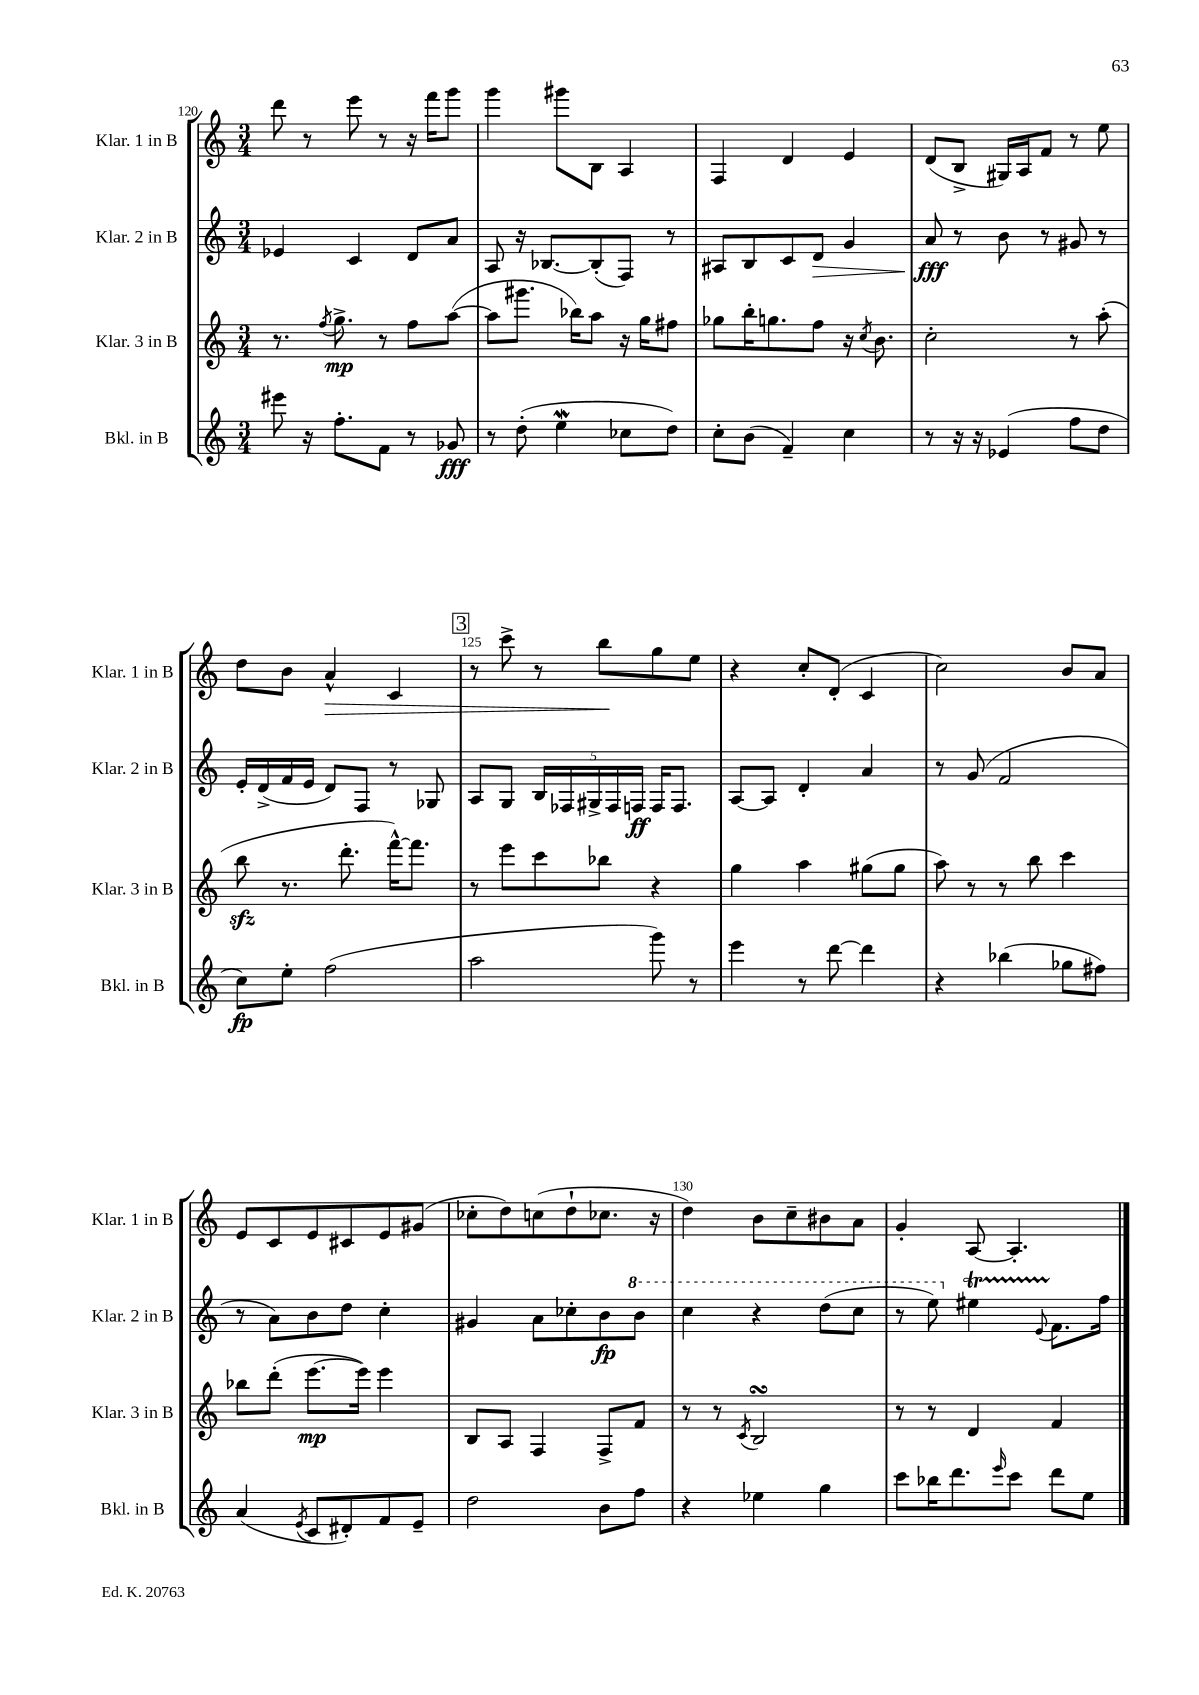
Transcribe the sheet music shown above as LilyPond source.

<<
\new StaffGroup <<
\new Staff = "s0" \with { instrumentName = "Klar. 1 in B" shortInstrumentName = "Klar. 1 in B" } {
    \clef treble \key c \major \numericTimeSignature \time 3/4
    d'''8 r8 e'''8 r8 r16 f'''16 g'''8 |
    g'''4 gis'''8 b8 a4 |
    f4 d'4 e'4 |
    d'8( b8-> gis16) a16 f'8 r8 e''8 |
    d''8 b'8 a'4-^\> c'4 |
    \mark \markup { \box "3" } r8 c'''8-> r8 b''8\! g''8 e''8 |
    r4 c''8-. d'8-.( c'4 |
    c''2) b'8 a'8 |
    e'8 c'8 e'8 cis'8 e'8 gis'8( |
    ces''8-. d''8) c''8( d''8-! ces''8. r16 |
    d''4) b'8 c''8-- bis'8 a'8 |
    g'4-. a8~ a4.-. \bar "|." |
}
\new Staff = "s1" \with { instrumentName = "Klar. 2 in B" shortInstrumentName = "Klar. 2 in B" } {
    \clef treble \key c \major \numericTimeSignature \time 3/4
    ees'4 c'4 d'8 a'8 |
    a8 r16 bes8.~ bes8-.( f8) r8 |
    ais8 b8 c'8 d'8\> g'4 |
    a'8\fff\! r8 b'8 r8 gis'8 r8 |
    e'16-. d'16->( f'16 e'16 d'8) f8 r8 ges8 |
    \mark \markup { \box "3" } a8 g8 \tuplet 5/4 { b16 fes16 gis16-> fes16 f16\ff } f16 f8. |
    a8~ a8 d'4-. a'4 |
    r8 g'8( f'2 |
    r8 a'8) b'8 d''8 c''4-. |
    gis'4 a'8 ces''8-. b'8\fp \ottava #1 b''8 |
    c'''4 r4 d'''8( c'''8 |
    r8 e'''8) \ottava #0 eis''4\startTrillSpan \appoggiatura { e'8 } f'8.\stopTrillSpan f''16 \bar "|." |
}
\new Staff = "s2" \with { instrumentName = "Klar. 3 in B" shortInstrumentName = "Klar. 3 in B" } {
    \clef treble \key c \major \numericTimeSignature \time 3/4
    r8. \acciaccatura { f''8 } g''8.->\mp r8 f''8 a''8~( |
    a''8 gis'''8. bes''16) a''8 r16 g''16 fis''8 |
    ges''8 b''16-. g''8. f''8 r16 \acciaccatura { c''8 } b'8. |
    c''2-. r8 a''8-.( |
    b''8\sfz r8. d'''8.-. f'''16~-^) f'''8. |
    \mark \markup { \box "3" } r8 e'''8 c'''8 bes''8 r4 |
    g''4 a''4 gis''8( gis''8 |
    a''8) r8 r8 b''8 c'''4 |
    bes''8 d'''8-.( e'''8.~\mp e'''16) e'''4 |
    b8 a8 f4 f8-> f'8 |
    r8 r8 \acciaccatura { c'8 } b2\turn |
    r8 r8 d'4 f'4 \bar "|." |
}
\new Staff = "s3" \with { instrumentName = "Bkl. in B" shortInstrumentName = "Bkl. in B" } {
    \clef treble \key c \major \numericTimeSignature \time 3/4
    eis'''8 r16 f''8.-. f'8 r8 ges'8\fff |
    r8 d''8-.( e''4\mordent ces''8 d''8) |
    c''8-. b'8( f'4--) c''4 |
    r8 r16 r16 ees'4( f''8 d''8 |
    c''8\fp) e''8-. f''2( |
    \mark \markup { \box "3" } a''2 g'''8) r8 |
    e'''4 r8 d'''8~ d'''4 |
    r4 bes''4( ges''8 fis''8) |
    a'4( \acciaccatura { e'8 } c'8 dis'8-.) f'8 e'8-- |
    d''2 b'8 f''8 |
    r4 ees''4 g''4 |
    c'''8 bes''16 d'''8. \grace { e'''16 } c'''8 d'''8 e''8 \bar "|." |
}
>>
>>
\layout { \context { \Score currentBarNumber = #120 \override BarNumber.break-visibility = ##(#f #t #t) barNumberVisibility = #(every-nth-bar-number-visible 5) } }
